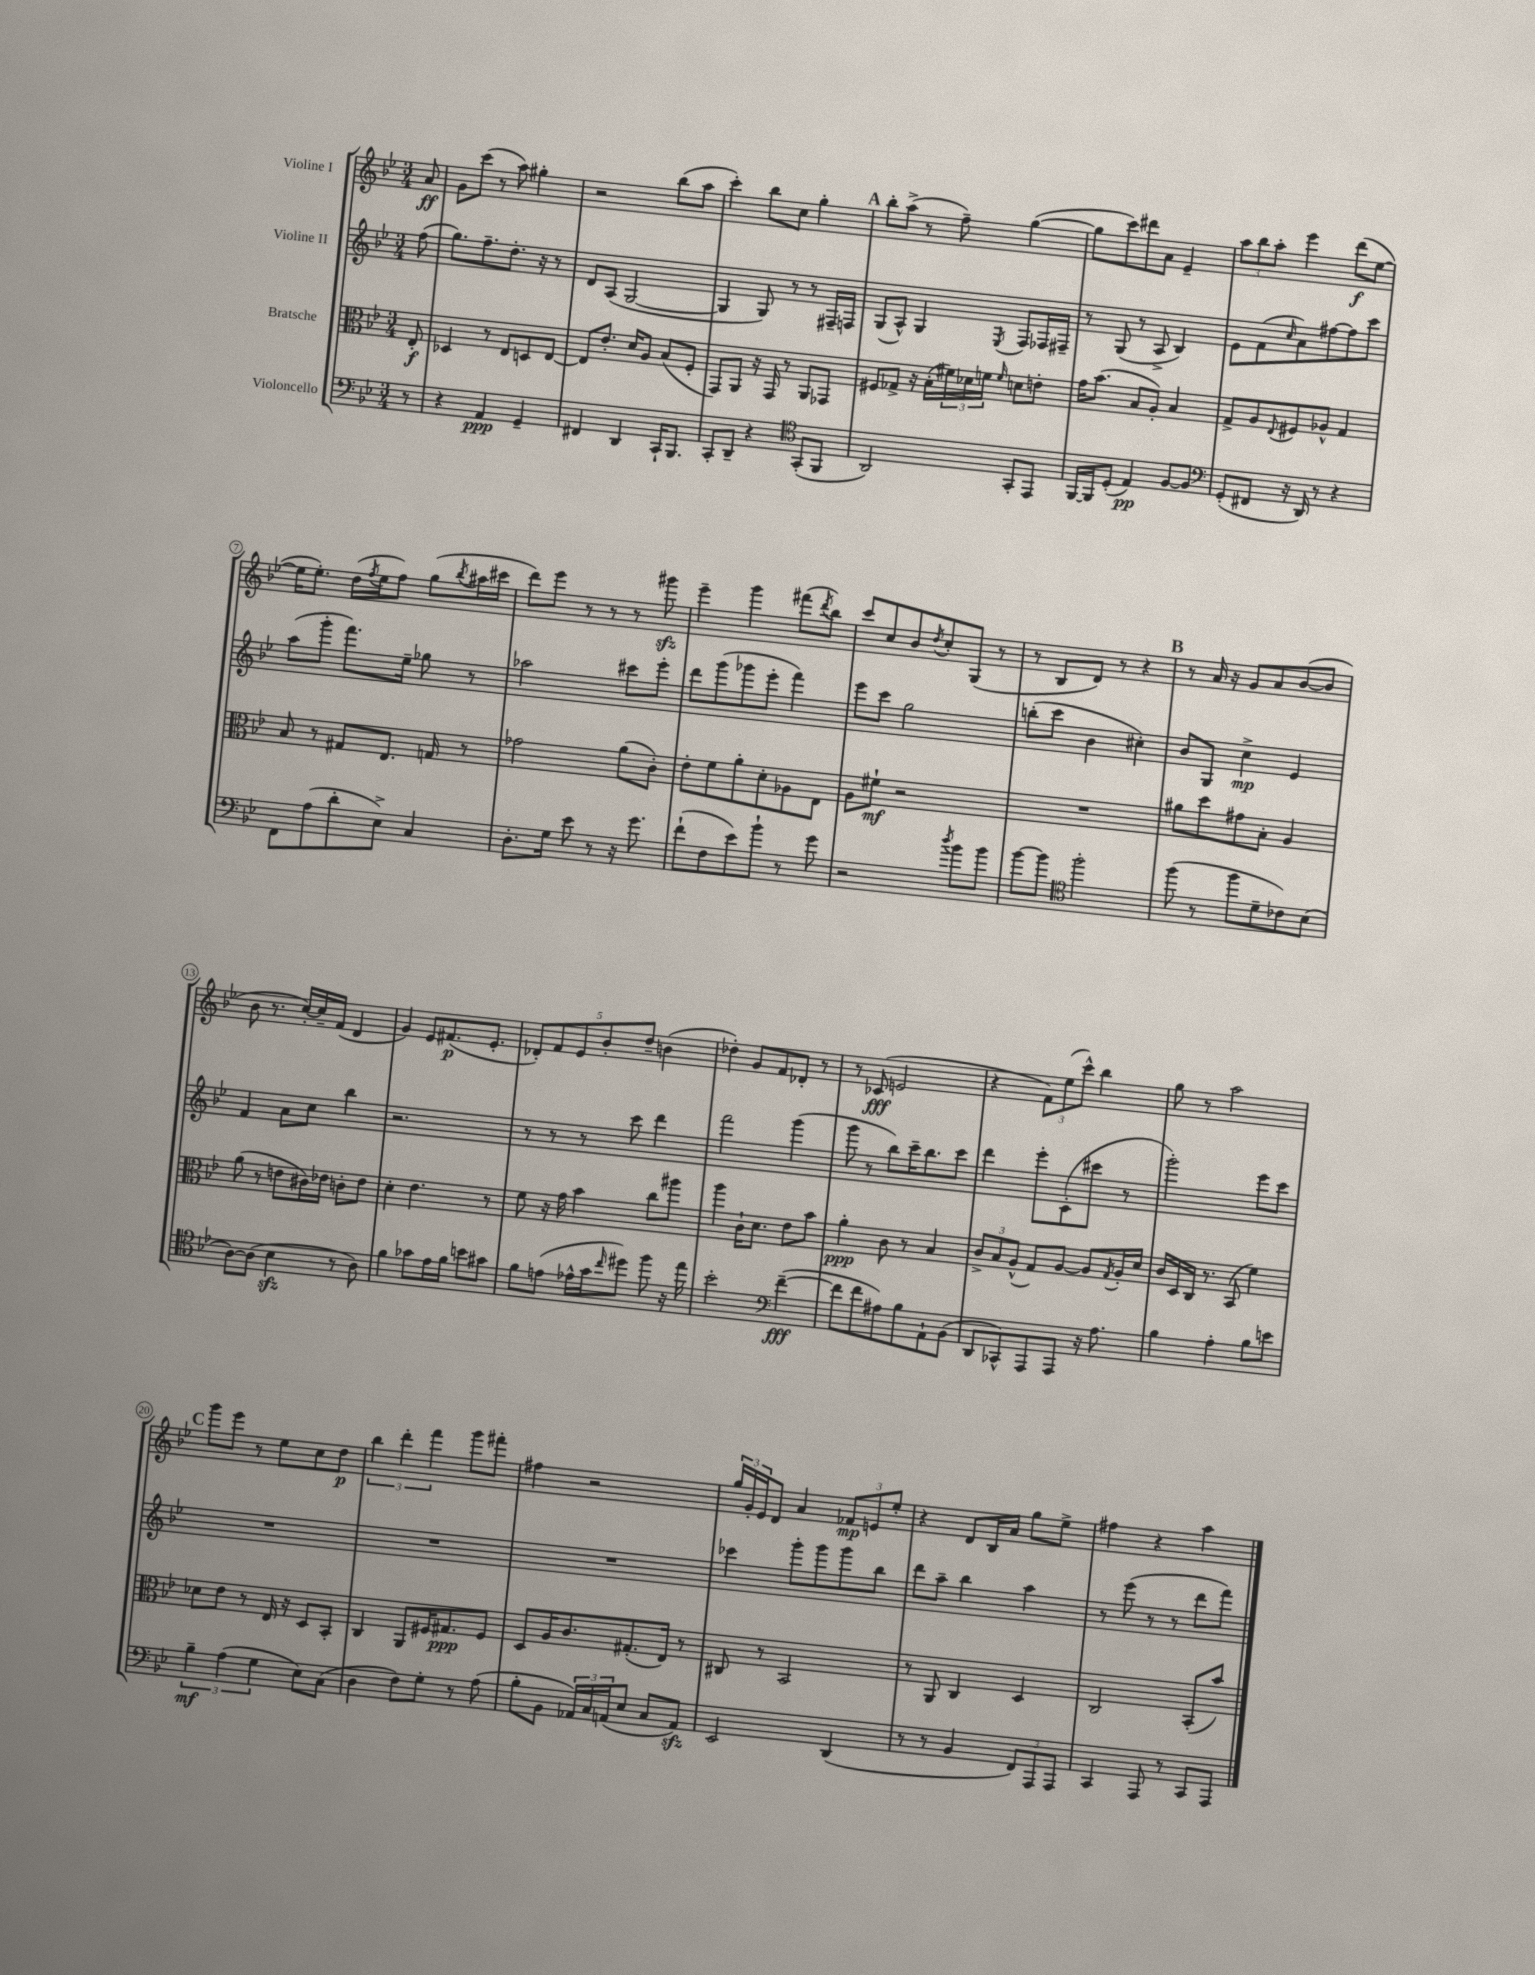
<<
\new StaffGroup <<
\new Staff = "s0" \with { instrumentName = "Violine I" } {
    \clef treble \key bes \major \numericTimeSignature \time 3/4 \partial 8
    a'8\ff |
    g'8 c'''8( r8 a''8) gis''4-. |
    r2 bes''8( a''8 |
    c'''4-.) bes''8 c''8 g''4-. |
    \mark \markup { \bold "A" } bes''8-. a''8->( r8 f''8--) g''4~( |
    g''8 c'''8) dis'''8 a'8 ees'4-- |
    \tuplet 3/2 { a''8 bes''8 a''8-. } ees'''4 d'''8\f( ees''8~ |
    ees''16 ees''8.-.) d''16( \acciaccatura { f''8 } ees''16 f''8) g''8( \acciaccatura { bes''8 } ais''16 cis'''16 |
    d'''8) ees'''8 r8 r8 r8 gis'''8\sfz |
    ees'''4-- g'''4 fis'''8( \acciaccatura { d'''8 } bes''8) |
    c'''8 c''8 bes'8 \acciaccatura { d''8 } c''8-. g8( r8 |
    r8 bes8 d'8) r8 r4 |
    \mark \markup { \bold "B" } r8 a'16 r16 g'8 a'8 bes'8~( bes'8 |
    bes'8 r8. c''16~-.) c''16-- f'16( d'4 |
    g'4) ees'8 fis'8.\p( ees'8.-. |
    \tuplet 5/4 { des'8-.) f'8 ees'8 bes'8-. d''8-- } b'4( |
    des''4-.) g'8 f'8 des'8-. r8 |
    r8 ces'8\fff( e'2 |
    r4 \tuplet 3/2 { f'8) ees''8( c'''8-^) } bes''4 |
    g''8 r8 a''2 |
    \mark \markup { \bold "C" } g'''8 ees'''8 r8 ees''8 c''8 d''8\p |
    \tuplet 3/2 { bes''4 d'''4-. f'''4 } g'''8 fis'''8-. |
    fis''4 r2 |
    \tuplet 3/2 { g''16 g'16-. ees'16 } d'8 a'4 \tuplet 3/2 { fes'8\mp e'8 ees''8-. } |
    r4 d'8 bes16 a'16 g''8 ees''8-> |
    fis''4 r4 a''4 \bar "|." |
}
\new Staff = "s1" \with { instrumentName = "Violine II" } {
    \clef treble \key bes \major \numericTimeSignature \time 3/4 \partial 8
    f''8( |
    g''8.) f''8.-- d''8.-. r16 r8 |
    d'8 a8( g2~ |
    g4 g8) r8 r8 fis16-- f16 |
    \mark \markup { \bold "A" } g8( a8-^) g4 \acciaccatura { ees8 } f8 fes16 fis16-- |
    r8 g8( r8 a8-> bes4) |
    ees'8 f'8( \grace { c''16 } a'8) fis''8~ fis''8 c'''8 |
    a''8( g'''8-. f'''8.) ees''16-- ges''8 r8 |
    aes''2 cis'''8 ees'''8-. |
    d'''8 g'''8( ges'''8 ees'''8-. f'''4) |
    ees'''8 c'''8 g''2 |
    b''8-.( c'''8 bes'4 cis''4-.) |
    \mark \markup { \bold "B" } bes'8 g8 c''4->\mp ees'4 |
    f'4 a'8 c''8 bes''4 |
    r2. |
    r8 r8 r8 c'''8 d'''4 |
    f'''2 g'''4( |
    g'''8 r8 bes''8) c'''16-- bes''8. c'''8 |
    d'''4 ees'''8-. c'8-.( cis'''8 r8 |
    g'''2-.) ees'''8 c'''8 |
    \mark \markup { \bold "C" } R2. |
    R2. |
    R2. |
    ces'''4 g'''8-. g'''8 g'''8 bes''8 |
    d'''8 a''8-- bes''4 a''4 |
    r8 ees'''8( r8 r8 d'''8 f'''8) \bar "|." |
}
\new Staff = "s2" \with { instrumentName = "Bratsche" } {
    \clef alto \key bes \major \numericTimeSignature \time 3/4 \partial 8
    ees8-.\f |
    des4 r8 ees8 d8 ees8~ |
    ees8 ees'8.-. d'16 a8 bes8( f8-. |
    g,8) a,8 r16 g,16 r8 a,8 ges,8 |
    \mark \markup { \bold "A" } fis8 ges8-> r16 bes16-.( \tuplet 3/2 { fis'16) des'16 f'16 } \grace { f'16 } d'8 e'8-. |
    g'16 bes'8.( bes8 a8-.) bes4 |
    g8-> a8 \appoggiatura { ees8 } fis8 aes8-^ g4 |
    bes8 r8 gis8 ees8. g16 r8 |
    ges'2 a'8( c'8-.) |
    ees'8-. f'8 a'8-. d'8-. aes8 ees8 |
    a8 fis'8-!\mf r2 |
    R2. |
    \mark \markup { \bold "B" } ais'8 d''8 gis'8 bes8-. a4 |
    a'8( r8 e'8 cis'16) ees'16 c'8-. ees'8 |
    d'4-. ees'4. r8 |
    f'8 r16 g'16 bes'4 c''8 ais''8 |
    a''4 c'16-! d'8. ees'8 bes'8 |
    a'4-.\ppp c'8 r8 bes4 |
    \tuplet 3/2 { c'8-> bes8 a8-^( } g8) a8~ a8 \acciaccatura { g8 } a16-. d'16 |
    c'16 d16 c16 r8. bes,8( f'4) |
    \mark \markup { \bold "C" } des'8 ees'8 r8 ees16 r16 d8 bes,8-. |
    c4 a,8 fis16 gis8.\ppp fis8 |
    d8 a16 c'8. gis8.-.( ees16) r8 |
    cis8 r8 bes,2 |
    r8 a,8 c4 d4 |
    c2 bes,8-.( bes'8) \bar "|." |
}
\new Staff = "s3" \with { instrumentName = "Violoncello" } {
    \clef bass \key bes \major \numericTimeSignature \time 3/4 \partial 8
    r8 |
    r4 a,4\ppp g,4-- |
    fis,4 d,4 c,16-! bes,,8. |
    c,8-. d,8-- r4 \clef tenor g,8-.( f,8 |
    \mark \markup { \bold "A" } a,2) g,8-. ees,8 |
    f,16~ f,16 d8-.( ees4\pp) f8~ f8 |
    \clef bass g,8-.( fis,8 r16 d,16) r8 r4 |
    f,8 a8( d'8-. ees8->) c4 |
    d8.-. g16 ees'8 r8 r16 g'8. |
    f'8-!( f8 ees'8) bes'8-! r8 g'8 |
    r2 \acciaccatura { d''8 } bes'8 bes'8 |
    bes'8~ bes'8 \clef tenor f''2-. |
    \mark \markup { \bold "B" } f''8( r8 f''8 d'8-- ces'8) bes8( |
    a8~) a8( bes4\sfz r8 a8) |
    f'4 ges'8 ees'16 f'16 b'8 gis'8 |
    f'8 e'8( ees'16-^ g'16 \grace { c''16 } dis''8) f''8 r16 ees''16 |
    bes'2-. \clef bass f'4~--\fff( |
    f'8 f'8 ais8) bes8 a,8-! bes,8( |
    d,8 ces,8-^) a,,8 a,,8 r16 a8. |
    bes4 a4-. bes8 e'8 |
    \mark \markup { \bold "C" } \tuplet 3/2 { bes4--\mf a4( g4 } ees8) c8( |
    d4 f8) g8-. r8 a8( |
    bes8-. bes,8 \tuplet 3/2 { aes,16) c16 a,16( } ees8 c8 a,8\sfz) |
    ees,2 d,4( |
    r8 r8 bes,4 \tuplet 3/2 { f,8) a,,8 a,,8 } |
    c,4 a,,8 r8 c,8 a,,8 \bar "|." |
}
>>
>>
\layout { \context { \Score \override BarNumber.stencil = #(make-stencil-circler 0.1 0.3 ly:text-interface::print) } }
